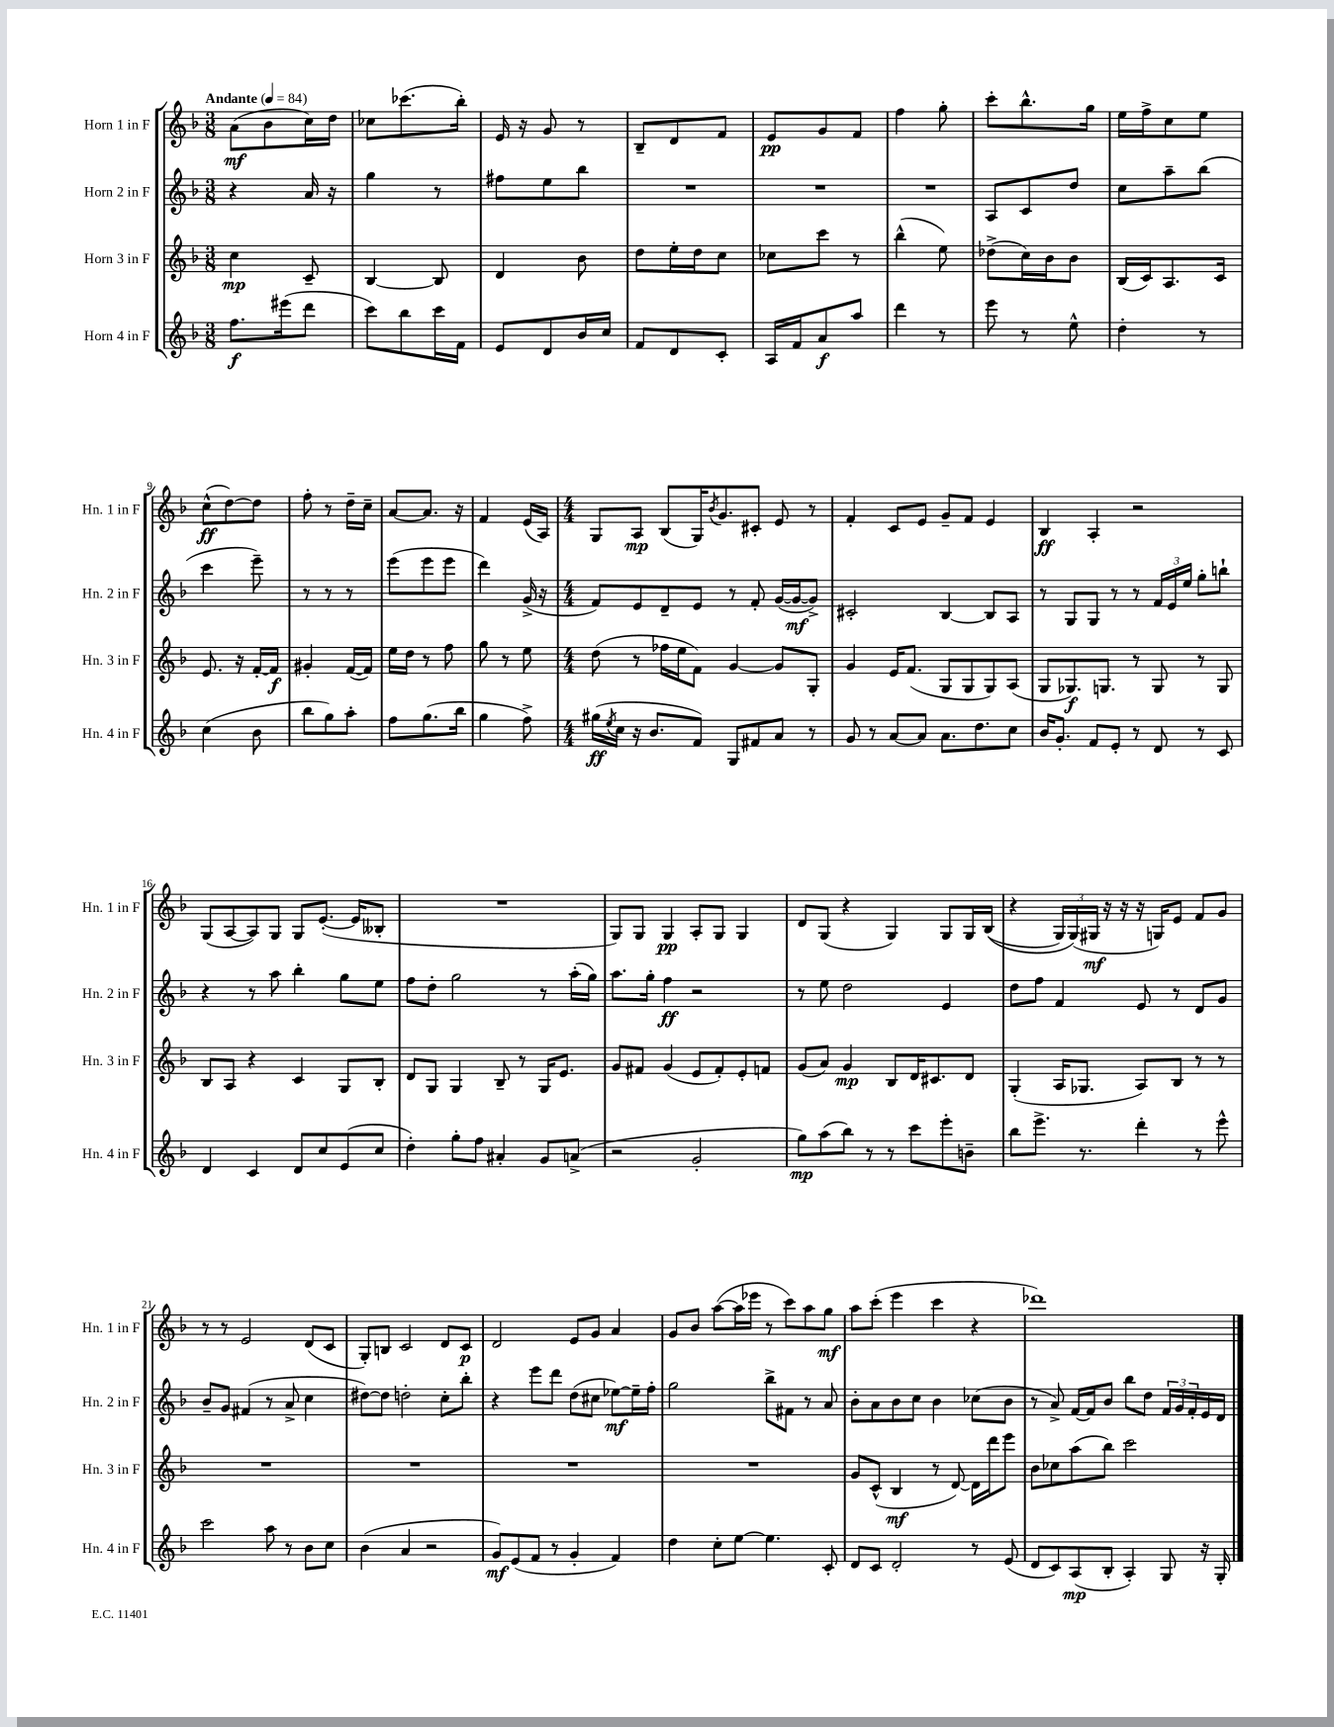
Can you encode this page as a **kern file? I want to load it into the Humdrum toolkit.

**kern	**kern	**kern	**kern
*staff4	*staff3	*staff2	*staff1
*clefG2	*clefG2	*clefG2	*clefG2
*k[b-]	*k[b-]	*k[b-]	*k[b-]
*M3/8	*M3/8	*M3/8	*M3/8
*MM84	*MM84	*MM84	*MM84
8.ff	4cc	4r	(8a
.	.	.	8b-
(16eee#	.	.	.
8ddd	8c~	16a	16cc)
.	.	16r	16dd
=	=	=	=
8ccc)	[4B-	4gg	8cc-
8bb-	.	.	(8.ccc-
16ccc	8B-]	8r	.
16f	.	.	16bb-')
=	=	=	=
8e	4d	8ff#	16e
.	.	.	16r
8d	.	8ee	8g
16b-	8b-	8bb-	8r
16cc	.	.	.
=	=	=	=
8f	8dd	4.r	8B-~
8d	16ee'	.	8d
.	16dd	.	.
8c'	8cc	.	8f
=	=	=	=
16A	8cc-	4.r	8e
16f	.	.	.
8a	8ccc	.	8g
8aa	8r	.	8f
=	=	=	=
4ddd	(4bb-^^	4.r	4ff
8r	8ee)	.	8gg'
=	=	=	=
8eee	(8dd-^	8A	8ccc'
8r	16cc)	8c	8.bb-^^
.	16b-	.	.
8ee^^	8b-	8dd	.
.	.	.	16gg
=	=	=	=
4dd'	(16B-	8cc	16ee
.	16c)	.	16ff^
.	8.A	8aa~	8cc
8r	.	(8bb-	8ee
.	16c	.	.
=	=	=	=
(4cc	8.e	4ccc	(8cc^^
.	.	.	[8dd)
.	16r	.	.
8b-	[16f'	8eee~)	8dd]
.	16f]	.	.
=	=	=	=
8bb-	4g#'	8r	8ff'
8gg)	.	8r	8r
8aa'	([16f	8r	16dd~
.	16f])	.	16cc~
=	=	=	=
8ff	16ee	(8eee	[8a
.	16dd	.	.
(8.gg	8r	8eee	8.a]
.	8ff	8eee	.
16bb-	.	.	16r
=	=	=	=
4gg	8gg	4ddd)	4f
.	8r	.	.
8ff^)	8ee	(16g^	(16e
.	.	16r	16A)
=	=	=	=
*M4/4	*M4/4	*M4/4	*M4/4
(16gg#	(8dd	8f)	8G
8qee	.	.	.
16cc	.	.	.
16r	8r	8e	8A
8.b-	.	.	.
.	16ff-	8d~	(8B-
.	16ee	.	.
8f)	8f)	8e	16G)
.	.	.	8qb-
.	.	.	8.g
8G	[4g	8r	.
8f#	.	8f'	8c#'
8a	8g]	([16g	8e
.	.	16g_	.
8r	8G'	8g^])	8r
=	=	=	=
8g	4g	2c#'	4f'
8r	.	.	.
[8a	16e	.	8c
.	(8.f	.	.
8a]	.	.	8e
8.a	8G	[4B-	8g~
.	8G	.	8f
8.dd	.	.	.
.	8G)	8B-]	4e
8cc	(8A	8A	.
=	=	=	=
16b-	8G	8r	4B-
8.g'	.	.	.
.	8.G-)	8G	.
8f	.	8G	4A'
.	8.G	.	.
8e'	.	8r	.
8r	8r	8r	2r
8d	8G	24f	.
.	.	24e	.
.	.	24ee	.
8r	8r	8gg'	.
8c	8G	8bb`	.
=	=	=	=
4d	8B-	4r	(8G
.	8A	.	[8A
4c	4r	8r	8A])
.	.	8aa	8G
8d	4c	4bb-'	8G
8cc	.	.	([8.e'
(8e	8G	8gg	.
.	.	.	16e]
8cc	8B-'	8ee	8B--'
=	=	=	=
4dd')	8d	8ff	1r
.	8G	8dd'	.
8gg'	4G	2gg	.
8ff	.	.	.
4a#'	8B-~	.	.
.	8r	.	.
8g	16G	8r	.
.	8.e	.	.
(8a^	.	(16aa'	.
.	.	16gg)	.
=	=	=	=
2r	8g	8.aa	8G)
.	8f#	.	8G
.	.	16gg'	.
.	(4g	4ff	4G
2g'	8e	2r	8A'
.	8f#')	.	8G
.	8e'	.	4G
.	8f	.	.
=	=	=	=
8gg)	(8g	8r	8d
(8aa	8a)	8ee	(8G
8bb-)	4g	2dd	4r
8r	.	.	.
8r	8B-	.	4G)
8ccc	16d	.	.
.	8.c#	.	.
8eee'	.	4e	8G
8b~	8d	.	16G
.	.	.	&((16B-
=	=	=	=
8bb-	(4G'	8dd	4r
8.eee^	.	8ff	.
.	16A	4f	24G)
.	.	.	(24G&)
8.r	8.G-	.	.
.	.	.	24G#
.	.	.	16r
.	.	.	16r
4ddd'	8A)	8e	16r
.	.	.	16G)
.	8B-	8r	8e
8r	8r	8d	8f
8eee^^	8r	8g	8g
=	=	=	=
2ccc	1r	8b-~	8r
.	.	8g	8r
.	.	(4f#	2e
8aa	.	8r	.
8r	.	8a^	.
8b-	.	4cc	(8d
8cc	.	.	8c
=	=	=	=
(4b-	1r	[8dd#)	8G')
.	.	8dd#]	8B
4a	.	2dd'	2c
2r	.	.	.
.	.	8cc'	8d
.	.	8bb-'	8c
=	=	=	=
8g)	1r	4r	2d
(8e	.	.	.
8f	.	8eee	.
8r	.	8ddd	.
4g'	.	(8dd	8e
.	.	8cc#	8g
4f)	.	[8ee-)	4a
.	.	16ee-~]	.
.	.	16ff'	.
=	=	=	=
4dd	1r	2gg	8g
.	.	.	8b-
8cc'	.	.	([8aa
[8ee	.	.	16aa]
.	.	.	16eee-
4.ee]	.	8bb-^	8r
.	.	8f#	8ccc)
.	.	8r	8aa
8c'	.	8a	8gg
=	=	=	=
8d	8g	8b-'	8aa
8c	(8c^^	8a	(8ccc'
2d'	4B-	8b-	4eee
.	.	8cc	.
.	8r	4b-	4ccc
.	[8d)	.	.
8r	16d]	(8cc-	4r
.	16ddd	.	.
(8e	8eee	8b-	.
=	=	=	=
8d	8b-	8r	1ddd-)
8c)	8cc-	8a^)	.
(8A	(8aa	[16f	.
.	.	16f]	.
8B-'	8bb-)	8b-	.
4A')	2ccc	8bb-	.
.	.	8dd	.
8G	.	24f	.
.	.	24g	.
.	.	24f'	.
16r	.	16e	.
16G'	.	16d	.
==	==	==	==
*-	*-	*-	*-
